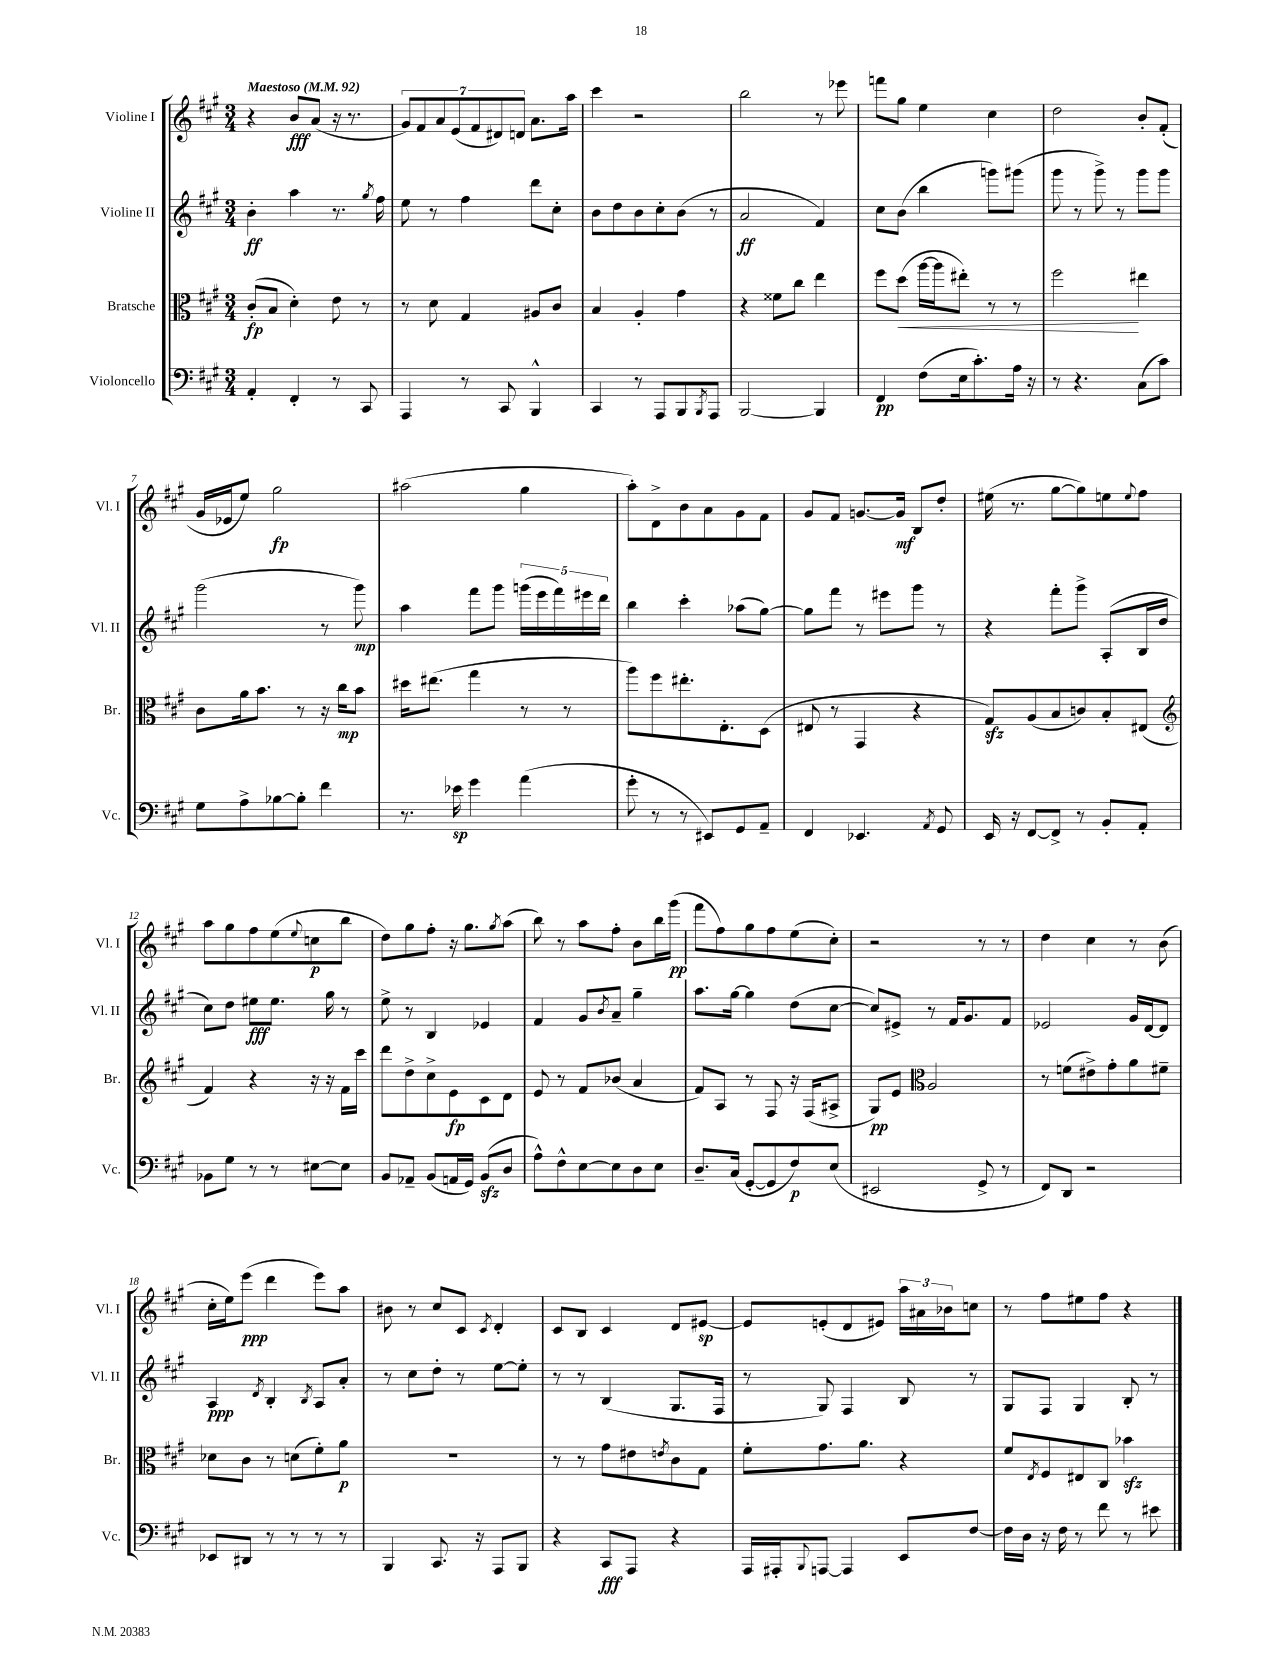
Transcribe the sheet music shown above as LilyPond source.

<<
\new StaffGroup <<
\new Staff = "s0" \with { instrumentName = "Violine I" shortInstrumentName = "Vl. I" } {
    \clef treble \key a \major \numericTimeSignature \time 3/4 \tempo "Maestoso" 4 = 92
    r4 b'8\fff a'8( r16 r8. |
    \tuplet 7/4 { gis'8) fis'8 a'8 e'8( fis'8 dis'8) d'8 } a'8. a''16 |
    cis'''4 r2 |
    b''2 r8 ees'''8 |
    f'''8 gis''8 e''4 cis''4 |
    d''2 b'8-. fis'8-.( |
    gis'16 ees'16 e''8) gis''2\fp |
    ais''2( gis''4 |
    a''8-.) d'8-> b'8 a'8 gis'8 fis'8 |
    gis'8 fis'8 g'8.~ g'16\mf b8 d''8-. |
    eis''16( r8. gis''8~ gis''8) e''8 \appoggiatura { e''8 } fis''8 |
    a''8 gis''8 fis''8 e''8( \appoggiatura { e''8 } c''8\p b''8 |
    d''8) gis''8 fis''8-. r16 gis''8. \acciaccatura { gis''8 } a''8( |
    b''8) r8 a''8 fis''8-. b'8 b''16 gis'''16\pp( |
    fis'''8 fis''8) gis''8 fis''8 e''8( cis''8-.) |
    r2 r8 r8 |
    d''4 cis''4 r8 b'8( |
    cis''16-. e''16) e'''8\ppp( d'''4 e'''8) a''8 |
    bis'8 r8 cis''8 cis'8 \acciaccatura { cis'8 } d'4-. |
    cis'8 b8 cis'4 d'8 eis'8~\sp |
    eis'8 e'8-.( d'8 eis'8) \tuplet 3/2 { a''16 ais'16 bes'16 } c''8 |
    r8 fis''8 eis''8 fis''8 r4 \bar "|." |
}
\new Staff = "s1" \with { instrumentName = "Violine II" shortInstrumentName = "Vl. II" } {
    \clef treble \key a \major \numericTimeSignature \time 3/4
    b'4-.\ff a''4 r8. \acciaccatura { gis''8 } fis''16 |
    e''8 r8 fis''4 d'''8 cis''8-. |
    b'8 d''8 b'8 cis''8-. b'8( r8 |
    a'2\ff fis'4) |
    cis''8 b'8( b''4 g'''8) gis'''8( |
    gis'''8 r8 gis'''8->) r8 gis'''8 gis'''8 |
    gis'''2( r8 gis'''8\mp) |
    a''4 fis'''8 gis'''8 \tuplet 5/4 { g'''16( e'''16 fis'''16) eis'''16 d'''16 } |
    b''4 cis'''4-. aes''8( gis''8~) |
    gis''8 fis'''8 r8 eis'''8 gis'''8 r8 |
    r4 fis'''8-. gis'''8-> a8-.( b16 d''16 |
    cis''8) d''8 eis''8\fff eis''8. gis''16 r8 |
    e''8-> r8 b4 ees'4 |
    fis'4 gis'8 \acciaccatura { b'8 } a'8-- gis''4-- |
    a''8. gis''16~ gis''4 d''8( cis''8~ |
    cis''8) eis'8-> r8 fis'16 gis'8. fis'8 |
    ees'2 gis'16 d'16~ d'8 |
    a4\ppp \acciaccatura { d'8 } b4-. \acciaccatura { b8 } a8 a'8-. |
    r8 cis''8 d''8-. r8 e''8~ e''8-. |
    r8 r8 b4( gis8. fis16 |
    r8 gis8) fis4 b8 r8 |
    gis8 fis8 gis4 b8-. r8 \bar "|." |
}
\new Staff = "s2" \with { instrumentName = "Bratsche" shortInstrumentName = "Br." } {
    \clef alto \key a \major \numericTimeSignature \time 3/4
    cis'8-.\fp( b8 d'4-.) e'8 r8 |
    r8 d'8 gis4 ais8 cis'8 |
    b4 a4-. gis'4 |
    r4 fisis'8 cis''8 e''4 |
    fis''8 d''8\<( a''16~ a''16 eis''8-.) r8 r8 |
    fis''2\! eis''4 |
    cis'8 a'16 b'8. r8 r16 cis''16\mp b'8 |
    dis''16 eis''8.( gis''4 r8 r8 |
    a''8) fis''8 eis''8.-. e8.-. d8( |
    eis8 r8 gis,4 r4 |
    gis8\sfz) a8( b8 c'8) b8-. eis8( |
    \clef treble fis'4) r4 r16 r16 fis'16 cis'''16 |
    d'''8 d''8-> cis''8-> e'8\fp cis'8 d'8 |
    e'8 r8 fis'8 bes'8( a'4 |
    fis'8) a8 r8 fis8 r16 fis16( ais8-> |
    gis8\pp) e'8 \clef alto a2 |
    r8 f'8( eis'8->) gis'8-. a'8 fis'8-- |
    des'8 cis'8 r8 d'8( fis'8-.) a'8\p |
    R2. |
    r8 r8 gis'8 eis'8 \acciaccatura { e'8 } cis'8 gis8 |
    fis'8-. gis'8. a'8. r4 |
    fis'8 \acciaccatura { e8 } fis8 eis8 cis8 bes'4\sfz \bar "|." |
}
\new Staff = "s3" \with { instrumentName = "Violoncello" shortInstrumentName = "Vc." } {
    \clef bass \key a \major \numericTimeSignature \time 3/4
    a,4-. fis,4-. r8 cis,8 |
    a,,4 r8 cis,8 b,,4-^ |
    cis,4 r8 a,,8 b,,8 \acciaccatura { b,,8 } a,,8 |
    b,,2~ b,,4 |
    fis,4\pp fis8( e16 cis'8.-.) a16 r16 |
    r8 r4. cis8( cis'8) |
    gis8 a8-> bes8~ bes8-. fis'4 |
    r8. ees'16\sp gis'4 a'4( |
    gis'8-. r8 r8 eis,8) gis,8 a,8-- |
    fis,4 ees,4. \acciaccatura { a,8 } gis,8 |
    e,16 r16 fis,8~ fis,8-> r8 b,8-. a,8-. |
    bes,8 gis8 r8 r8 eis8~ eis8 |
    b,8 aes,8-- b,8( a,16 gis,16) b,8\sfz( d8 |
    a8-^) fis8-^ e8~ e8 d8 e8 |
    d8.-- cis16( gis,8~-. gis,8 fis8\p) e8( |
    eis,2 gis,8-> r8 |
    fis,8) d,8 r2 |
    ees,8 dis,8 r8 r8 r8 r8 |
    b,,4 cis,8. r16 a,,8 b,,8 |
    r4 cis,8\fff a,,8 r4 |
    a,,16 ais,,16-. \appoggiatura { b,,8 } a,,8~ a,,4 e,8 fis8~ |
    fis16 d16 r16 fis16 r8 fis'8 r8 eis'8 \bar "|." |
}
>>
>>
